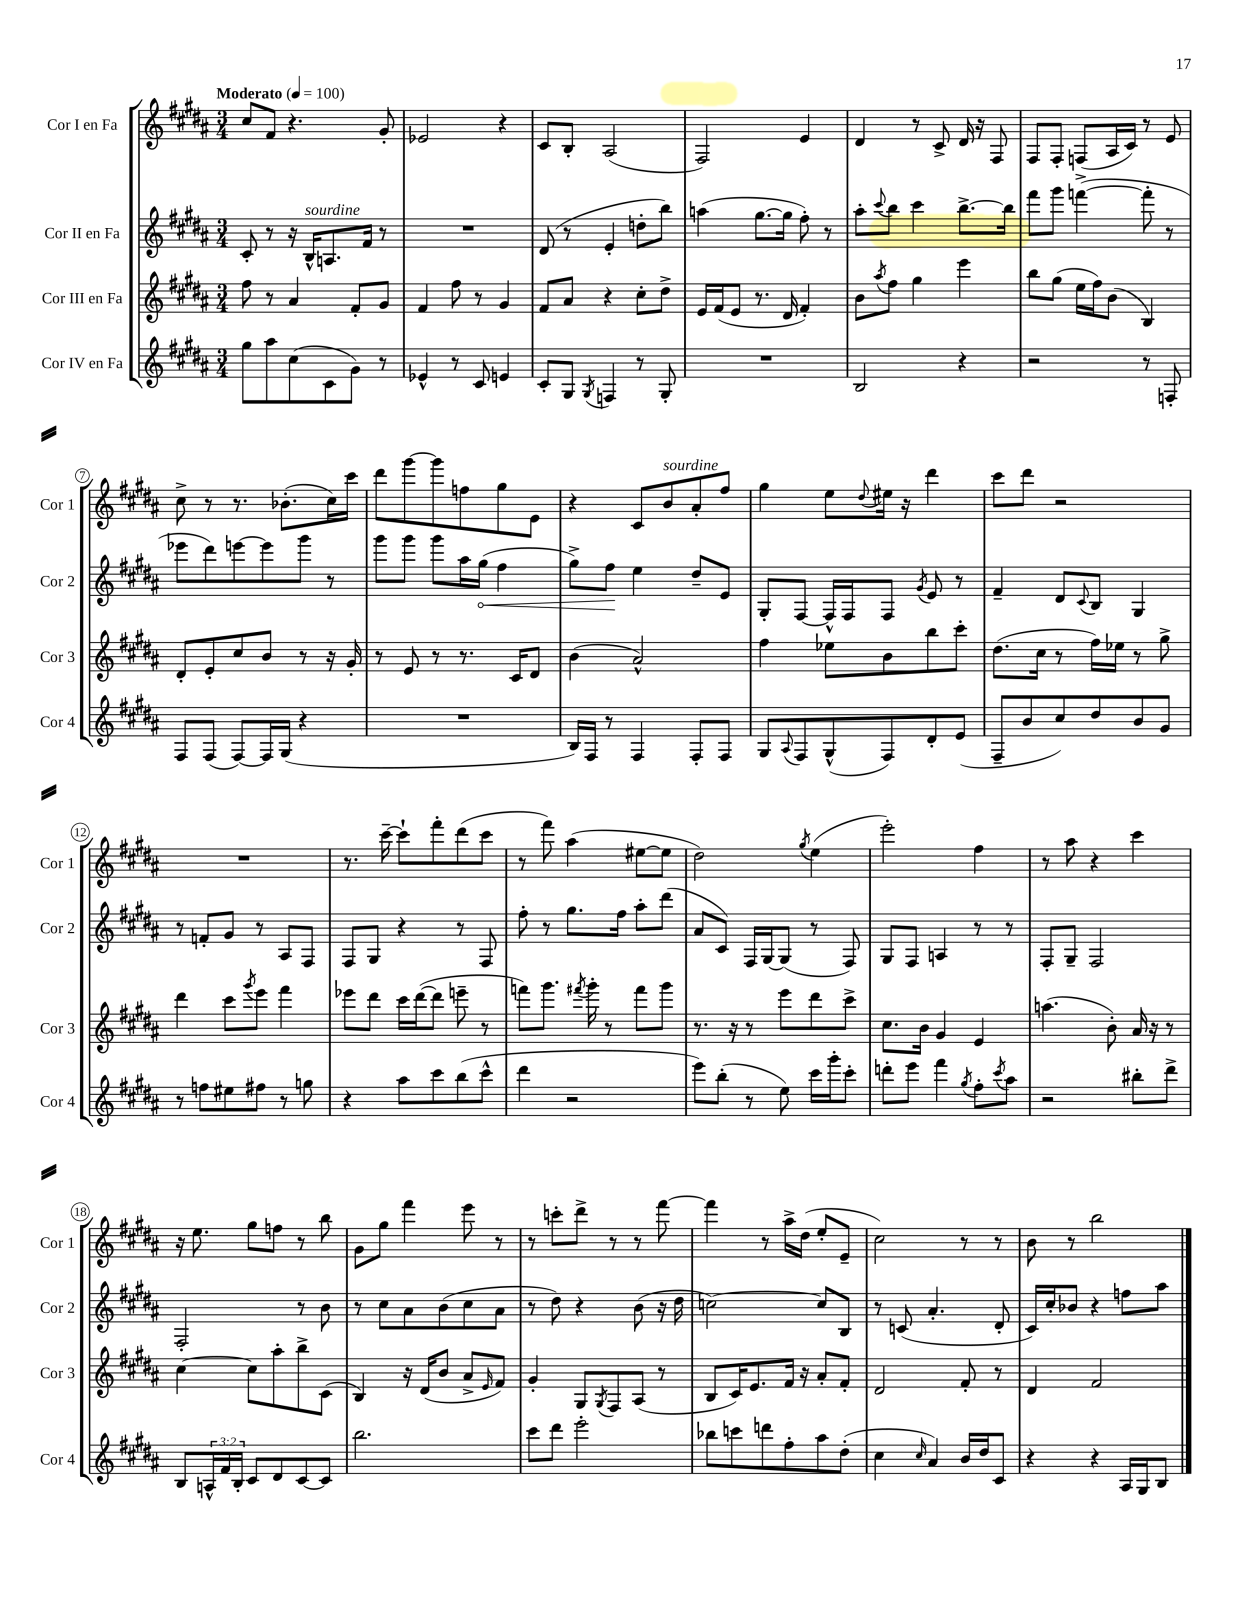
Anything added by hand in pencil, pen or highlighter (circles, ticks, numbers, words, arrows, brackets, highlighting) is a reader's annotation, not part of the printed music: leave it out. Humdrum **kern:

**kern	**kern	**kern	**kern
*staff4	*staff3	*staff2	*staff1
*clefG2	*clefG2	*clefG2	*clefG2
*k[f#c#g#d#a#]	*k[f#c#g#d#a#]	*k[f#c#g#d#a#]	*k[f#c#g#d#a#]
*M3/4	*M3/4	*M3/4	*M3/4
*MM100	*MM100	*MM100	*MM100
8gg#\L	8ff#\	8c#'/	8cc#/L
8aa#\	8r	8r	8f#/J
(8cc#\	4a#/	16r	4.r
.	.	16B^^/LK	.
8c#\	.	8.A/	.
8g#\J)	8f#'/L	.	.
.	.	16f#/Jk	.
8r	8g#/J	8r	8g#'/
=	=	=	=
4e-^^/	4f#/	2.r	2e-/
8r	8ff#\	.	.
8c#/	8r	.	.
4e/	4g#/	.	4r
=	=	=	=
8c#'/L	8f#/L	(8d#/	8c#/L
8G#/J	8a#/J	8r	8B'/J
8qG#/	.	.	.
4F/	4r	4e'/	(2A#/
8r	8cc#'\L	8dd'\L	.
8G#'/	8dd#^\J	8bb\J)	.
=	=	=	=
2.r	16e/LL	(4aa\	2F#/)
.	(16f#/J	.	.
.	8e/J	.	.
.	8.r	[8.gg#\L	.
.	16d#/	16gg#\]Jk	.
.	4f#'/)	8ff#'\)	4e/
.	.	8r	.
=	=	=	=
2B/	8b\L	8aa#'\L	4d#/
.	8qaa#/	8qqccc#/	.
.	8ff#\J	8bb\J	.
.	4gg#\	4ccc#\	8r
.	.	.	8c#^/
4r	4eee\	[8.bb^\L	16d#/
.	.	.	16r
.	.	.	8F#/
.	.	16bb\]Jk	.
=	=	=	=
2r	8bb\L	8fff#\L	8F#/L
.	(8gg#\J	8ggg#\J	8F#'/J
.	16ee\LL	([4fff^\	(8F/L
.	16ff#\J)	.	.
.	(8b\J	.	16A#/L
.	.	.	16c#/JJ)
8r	4B/)	8fff'\]	8r
8F'/	.	8r	8e/
=	=	=	=
8F#/L	8d#'/L	8eee-\L	8cc#^\
(8F#/J	8e'/	8ddd#\)	8r
[8F#/L)	8cc#/	[8eee\	8.r
16F#/]L	8b/J	8eee\]	.
(16G#/JJ	.	.	(8.b-'\L
4r	8r	8ggg#\J	.
.	16r	8r	16cc#\L)
.	16g#'/	.	16ccc#\JJ
=	=	=	=
2.r	8r	8ggg#\L	8ddd#\L
.	8e/	8ggg#\J	[8ggg#\
.	8r	8ggg#\L	8ggg#\]
.	8.r	16aa#\L	8ff\
.	.	(16gg#\JJ	.
.	.	4ff#\	8gg#\
.	16c#/LK	.	.
.	8d#/J	.	8e\J
=	=	=	=
16B/LL)	(4b\	8gg#^\L)	4r
16F#/JJ	.	.	.
8r	.	8ff#\J	.
4F#/	2a#^^/)	4ee\	8c#/L
.	.	.	8b/
8F#'/L	.	8dd#~/L	8a#'/
8F#/J	.	8e/J	8ff#/J
=	=	=	=
8G#/L	4ff#\	8G#'/L	4gg#\
8qqA#/	.	.	.
8F#/	.	[8F#/J	.
(8G#^^/	8ee-\L	16F#^^/]LL	8ee\L
.	.	16F#/J	.
.	.	.	8qqdd#/
8F#/)	8b\	8F#/J	16ee#\Jk
.	.	.	16r
.	.	8qg#/	.
8d#'/	8bb\	8e/	4ddd#\
(8e/J	8ccc#'\J	8r	.
=	=	=	=
8F#~/L	(8.dd#\L	4f#~/	8ccc#\L
8b/	.	.	8ddd#\J
.	16cc#\Jk	.	.
8cc#/)	8r	8d#/L	2r
.	.	8qqc#/	.
8dd#/	16ff#\LL)	8B/J	.
.	16ee-\JJ	.	.
8b/	8r	4G#/	.
8g#/J	8gg#^\	.	.
=	=	=	=
8r	4ddd#\	8r	2.r
8ff\L	.	8f'/L	.
8ee#\	8ccc#\L	8g#/J	.
.	8qggg#/	.	.
8ff#\J	8eee\J	8r	.
8r	4fff#\	8A#/L	.
8gg\	.	8F#/J	.
=	=	=	=
4r	8eee-\L	8F#/L	8.r
.	8ddd#\J	8G#/J	.
.	.	.	[16ccc#~\
8aa#\L	16ccc#\LL	4r	8ccc#`\]L
.	([16ddd#\J	.	.
8ccc#\	8ddd#\]J	.	8fff#'\
(8bb\	8eee~\	8r	(8ddd#\
8ccc#^^\J	8r	8F#/	8ccc#\J
=	=	=	=
4ddd#\	8fff\L)	8ff#'\	8r
.	8.ggg#\J	8r	8fff#\)
2r	.	8.gg#\L	(4aa#\
.	8qfff#/	.	.
.	16ggg#'\	.	.
.	8r	.	.
.	.	16ff#\Jk	.
.	8fff#\L	8aa#'\L	[8ee#\L
.	8ggg#\J	(8ddd#\J	8ee#\]J
=	=	=	=
8eee\L)	8.r	8a#/L	2dd#\)
(8bb'\J	.	8c#/J)	.
.	16r	.	.
8r	8r	16F#/LL	.
.	.	[16G#/J	.
8ee\)	8eee\L	(8G#/]J	.
.	.	.	8qgg#/
16ccc#\LL	8ddd#\	8r	(4ee\
16ggg#'\J	.	.	.
8ccc#'\J	8ccc#^\J	8F#/)	.
=	=	=	=
8ddd'\L	8.cc#\L	8G#/L	2eee'\)
8eee\J	.	8F#/J	.
.	16b\Jk	.	.
4fff#\	4g#/	4A/	.
8qgg#/	.	.	.
8ff#'\L	4e/	8r	4ff#\
8qccc#/	.	.	.
8aa#\J	.	8r	.
=	=	=	=
2r	(4.aa\	8F#'/L	8r
.	.	8G#~/J	8aa#\
.	.	2F#/	4r
.	8b'\)	.	.
8bb#'\L	16a#/	.	4ccc#\
.	16r	.	.
8ddd#^\J	8r	.	.
=	=	=	=
8B/L	[4cc#\	2F#'/	16r
.	.	.	8.ee\
24A^^/L	.	.	.
24f#/	.	.	.
24B'/JJ	.	.	.
8c#/L	8cc#\]L	.	8gg#\L
8d#/	8aa#'\	.	8ff\J
[8c#/	8bb^\	8r	8r
8c#/]J	(8c#\J	8b\	8bb\
=	=	=	=
2.bb\	4B/)	8r	8g#\L
.	.	8cc#\L	8gg#\J
.	16r	8a#\	4fff#\
.	(16d#/LK	.	.
.	8b/J	(8b\	.
.	8a#^/L	8cc#\	8eee\
.	16qqe/	.	.
.	8f#/J)	8a#\J	8r
=	=	=	=
8ccc#\L	4g#'/	8r	8r
8ddd#\J	.	8dd#\)	8ccc'\L
2eee'\	8G#/L	4r	8ddd#^\J
.	8qG#/	.	.
.	8F#/	.	8r
.	(8A#/J	(8b\	8r
.	8r	16r	[8fff#\
.	.	16dd#\	.
=	=	=	=
8bb-\L	8B/L	[2cc\)	4fff#\]
8ccc\	16c#/K)	.	.
.	8.e/	.	.
8ddd\	.	.	8r
8ff#'\	16f#/Jk	.	16aa#^\LL
.	16r	.	(16dd#\JJ
8aa#\	8a#'/L	8cc/]L	8ee'/L
(8dd#'\J	8f#'/J	8B/J	8e~/J
=	=	=	=
4cc#\	2d#/	8r	2cc#\)
.	.	(8c/	.
16qqcc#/	.	.	.
4a#/)	.	4.a#'/	.
16b/LL	8f#'/	.	8r
16dd#/J	.	.	.
8c#/J	8r	8d#'/	8r
=	=	=	=
4r	4d#/	16c#/LL)	8b\
.	.	16cc#'/J	.
.	.	8b-/J	8r
4r	2f#/	4r	2bb\
16A#/LL	.	8ff\L	.
16G#/J	.	.	.
8B/J	.	8aa#\J	.
==	==	==	==
*-	*-	*-	*-
